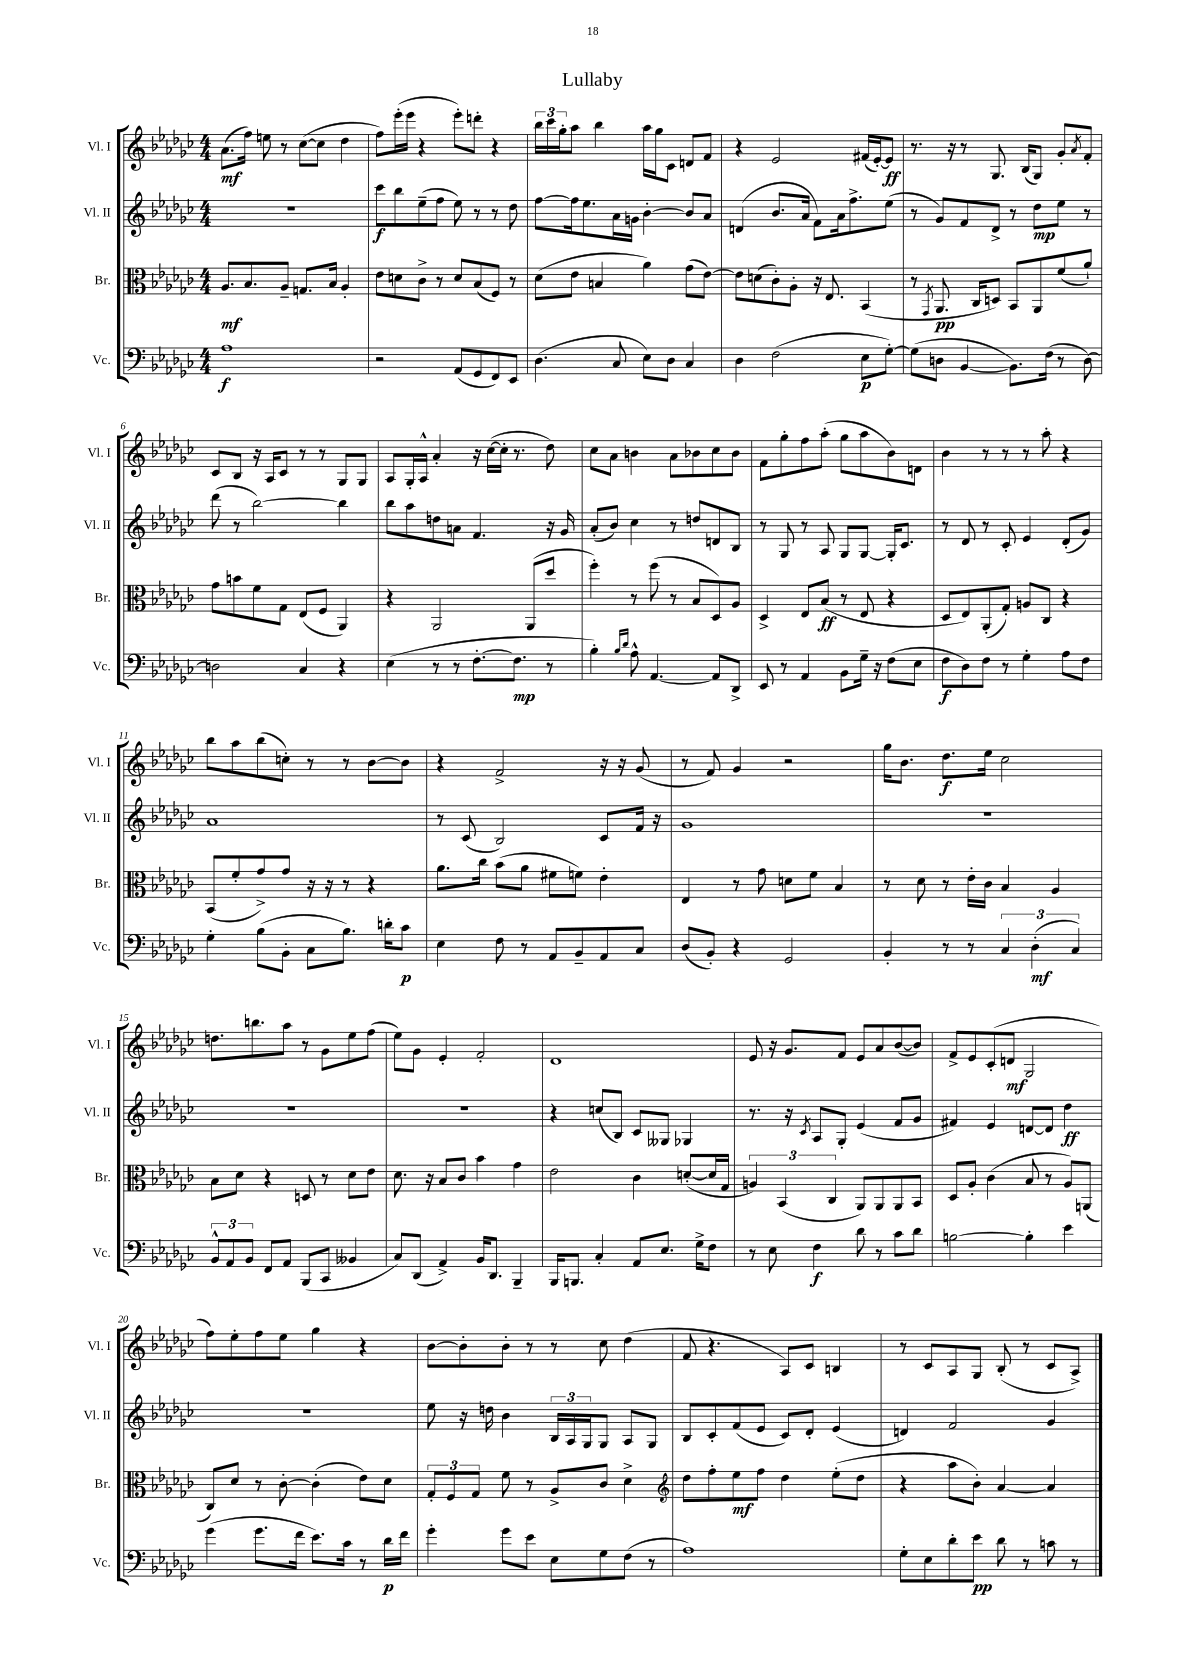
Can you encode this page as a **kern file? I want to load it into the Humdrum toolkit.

**kern	**kern	**kern	**kern
*staff4	*staff3	*staff2	*staff1
*clefF4	*clefC3	*clefG2	*clefG2
*k[b-e-a-d-g-c-]	*k[b-e-a-d-g-c-]	*k[b-e-a-d-g-c-]	*k[b-e-a-d-g-c-]
*M4/4	*M4/4	*M4/4	*M4/4
1A-	8.A-/L	1r	(8.a-\L
.	8.B-/	.	16ff\Jk)
.	.	.	8ee\
.	8A-~/J	.	8r
.	8.G/L	.	([8cc-\L
.	.	.	8cc-\]J
.	16B-/Jk	.	.
.	4A-'/	.	4dd-\
=	=	=	=
2r	8e-\L	8ccc-\L	8ff\L)
.	8d\	8bb-\	(16eee-'\L
.	.	.	16eee-\JJ
.	8c-^\J	(8ee-~\	4r
.	8r	8ff\J	.
(8AA-/L	8d/L	8ee-\)	8eee-'\L)
8GG-/	(8B-/	8r	8ddd'\J
8FF/)	8F/J)	8r	4r
8EE-/J	8r	8dd-\	.
=	=	=	=
(4.D-\	(8d-\L	[8ff\L	24bb-\LL
.	.	.	24ccc-\
.	.	.	24gg-'\J
.	8e-\J	16ff\]k	8aa-\J
.	.	8.ee-\	.
.	4B/	.	4bb-\
8C-/	.	16a-\L	.
.	.	16g\JJ	.
8E-\L)	4a-\)	[4b-'\	16aa-\LL
.	.	.	16gg-\J
8D-\J	.	.	8c-\J
4C-/	(8g-\L	8b-/]L	8d/L
.	[8e-\J)	8a-/J	8f/J
=	=	=	=
4D-\	8e-\]L	(4d/	4r
.	(8d\	.	.
(2F\	8c-'\)	8.b-/L	2e-/
.	8A-'\J	.	.
.	.	16a-/Jk	.
.	16r	8f\L)	.
.	8.E-/	.	.
.	.	16a-\k	.
.	.	8.ff^\	.
8E-\L	(4BB-/	.	(16f#/LL
.	.	.	[16e-'/J)
[8G-'\J)	.	(8ee-\J	8e-/]J
=	=	=	=
(8G-\]L	8r	8r	8.r
.	8qGG-/	.	.
8D\J	8.AA-/	8g-/L)	.
.	.	.	16r
[4BB-/	.	8f/	8r
.	16C-/LK	.	.
.	8D/J)	8d-^/J	8.G-/
8.BB-\]L)	8BB-/L	8r	.
.	.	.	(16B-/LK
.	8AA-/	8dd-\L	8G-/J)
(16F\Jk	.	.	.
8r	(8f/	8ee-\J	8g-'/L
.	.	.	8qa-/
[8D\)	8a-`/J)	8r	8f'/J
=	=	=	=
2D\]	8g-\L	(8ddd-\	8c-/L
.	8b\	8r	8B-/J
.	8f\	[2bb-\)	16r
.	.	.	16A-/LK
.	8G-\J	.	8c-/J
4C-/	(8E-/L	.	8r
.	8F/J	.	8r
4r	4AA-/)	4bb-\]	8G-/L
.	.	.	8G-/J
=	=	=	=
(4E-\	4r	8bb-\L	8A-/L
.	.	8aa-\	16G-'/L
.	.	.	16A-^^/JJ
8r	2AA-/	8dd\	4a-'/
8r	.	8a\J	.
[8.F'\L	.	4.f/	16r
.	.	.	([16cc-\LL
.	.	.	16cc-'\]JJ
8.F\]J	.	.	8.r
.	(8AA-/L	.	.
8r	8dd-/J	16r	8dd-\)
.	.	16g-/	.
=	=	=	=
4B-'\)	4ff'\)	(8a-'/L	8cc-\L
.	.	8b-/J)	8a-\J
16qqB-/LL	.	.	.
16qqd-/JJ	.	.	.
8A-^^\	8r	4cc-\	4b\
[4.AA-/	(8ff\	.	.
.	8r	8r	8a-\L
.	8B-/L	8dd/L	8b-\
8AA-/]L	8D-/)	8d/	8cc-\
8DD-^/J	8A-/J	8B-/J	8b-\J
=	=	=	=
8EE-/	4D-^/	8r	8f\L
8r	.	8G-/	8gg-'\
4AA-/	8E-/L	8r	8ff\
.	(8B-/J	8A-/	(8aa-'\J
8BB-\L	8r	8G-/L	8gg-\L
16G-~\Jk	8E-/	[8G-/J	8aa-\
16r	.	.	.
(8F\L	4r	16G-'/]LK	8b-\)
.	.	8.c-/J	.
8E-\J	.	.	8d\J
=	=	=	=
8F\L	8D-/L	8r	4b-\
8D-\)	8E-/)	8d-/	.
8F\J	(8AA-'/	8r	8r
8r	8G-'/J)	8c-'/	8r
4G-'\	8A/L	4e-/	8r
.	8C-/J	.	8aa-'\
8A-\L	4r	(8d-'/L	4r
8F\J	.	8g-/J)	.
=	=	=	=
4G-'\	(8BB-/L	1a-	8bb-\L
.	8f'/	.	8aa-\
(8B-\L	8g-^/)	.	(8bb-\
8BB-'\J	8g-/J	.	8cc'\J)
8C-\L	16r	.	8r
.	16r	.	.
8.B-\J)	8r	.	8r
.	4r	.	[8b-\L
16d'\LK	.	.	.
8c-\J	.	.	8b-\]J
=	=	=	=
4E-\	8.a-\L	8r	4r
.	.	(8c-/	.
.	16cc-\Jk	.	.
8F\	(8b-\L	2B-/)	2f^/
8r	8a-\J	.	.
8AA-/L	8f#\L	.	.
8BB-~/	8f\J)	.	.
8AA-/	4e-'\	8c-/L	16r
.	.	.	16r
8C-/J	.	16f/Jk	(8g-/
.	.	16r	.
=	=	=	=
(8D-/L	4E-/	1g-	8r
8BB-'/J)	.	.	8f/)
4r	8r	.	4g-/
.	8g-\	.	.
2GG-/	8d\L	.	2r
.	8f\J	.	.
.	4B-/	.	.
=	=	=	=
4BB-'/	8r	1r	16gg-\LK
.	.	.	8.b-\J
.	8d-\	.	.
8r	8r	.	8.dd-\L
8r	16e-'\LL	.	.
.	16c-\JJ	.	16ee-\Jk
6C-/	4B-/	.	2cc-\
(6D-'\	.	.	.
.	4A-/	.	.
6C-/)	.	.	.
=	=	=	=
12BB-^^/L	8B-\L	1r	8.dd\L
12AA-/	.	.	.
.	8d-\J	.	.
12BB-/J	.	.	.
.	.	.	8.bb\
8FF/L	4r	.	.
8AA-/J	.	.	8aa-\J
(8BBB-/L	8D/	.	8r
8CC-/J	8r	.	8g-\L
4BB--/	8d-\L	.	8ee-\
.	8e-\J	.	(8ff\J
=	=	=	=
8C-/L)	8.d-\	1r	8ee-\L)
(8DD-/J	.	.	8g-\J
.	16r	.	.
4AA-^/)	8B-/L	.	4e-'/
.	8c-/J	.	.
16BB-/LK	4b-\	.	2f'/
8.DD-/J	.	.	.
4BBB-~/	4g-\	.	.
=	=	=	=
16BBB-/LK	2e-\	4r	1d-
8.BBB/J	.	.	.
4C-'/	.	(8cc/L	.
.	.	8B-/J)	.
8AA-/L	4c-\	8c-/L	.
8.E-/J	.	8G--/J	.
.	([8d'/L	4G-/	.
16G-^\LK	.	.	.
8F\J	16d/]L	.	.
.	16G-/JJ	.	.
=	=	=	=
8r	6A/)	8.r	8e-/
8E-\	.	.	16r
.	(6BB-/	.	.
.	.	16r	8.g-/L
.	.	8qc-/	.
4F\	.	8A-/L	.
.	6C-/	.	.
.	.	8G-'/J	8f/J
8d-\	8AA-/L)	(4e-/	8e-/L
8r	8AA-/	.	8a-/
8c-\L	8AA-/	8f/L	([8b-/
8d-\J	8BB-/J	8g-/J	8b-/]J)
=	=	=	=
[2B\	8D-/L	4f#/)	8f^/L
.	8A-'/J	.	8e-/
.	(4c-\	4e-/	(8c-'/
.	.	.	8d/J
4B'\]	8B-/	[8d/L	2G-/
.	8r	8d/]J	.
4e-\	8A-/L)	4dd-\	.
.	(8AA/J	.	.
=	=	=	=
(4g-\	8C-/L)	1r	8ff\L)
.	8d-/J	.	8ee-'\
8.g-\L	8r	.	8ff\
.	[8c-'\	.	8ee-\J
16f\Jk	.	.	.
8.e-\L)	(4c-'\]	.	4gg-\
16c-\Jk	.	.	.
8r	8e-\L)	.	4r
16d-\LL	8d-\J	.	.
16f\JJ	.	.	.
=	=	=	=
4g-'\	12G-'/L	8ee-\	[8b-\L
.	12F/	.	.
.	.	16r	8b-'\]
.	12G-/J	.	.
.	.	16dd\	.
8g-\L	8f\	4b-\	8b-'\J
8e-\J	8r	.	8r
8E-\L	8A-^/L	24B-/LL	8r
.	.	24A-/	.
.	.	24G-/J	.
8G-\	8c-/J	8G-/J	8cc-\
(8F\J	4d-^\	8A-/L	(4dd-\
8r	.	8G-/J	.
=	=	=	=
*	*clefG2	*	*
1A-)	8dd-\L	8B-/L	8f/
.	8ff'\	8c-'/	4.r
.	8ee-\	(8f/	.
.	8ff\J	8e-/J	.
.	4dd-\	8c-/L)	8A-/L)
.	.	8d-'/J	8c-/J
.	(8ee-'\L	(4e-/	4B/
.	8dd-\J	.	.
=	=	=	=
8G-'\L	4r	4d/)	8r
8E-\	.	.	8c-/L
8d-'\	8aa-\L	2f/	8A-/
8e-\J	8b-'\J)	.	8G-/J
8d-\	[4a-/	.	(8B-'/
8r	.	.	8r
8c\	4a-/]	4g-/	8c-/L
8r	.	.	8A-^/J)
==	==	==	==
*-	*-	*-	*-
